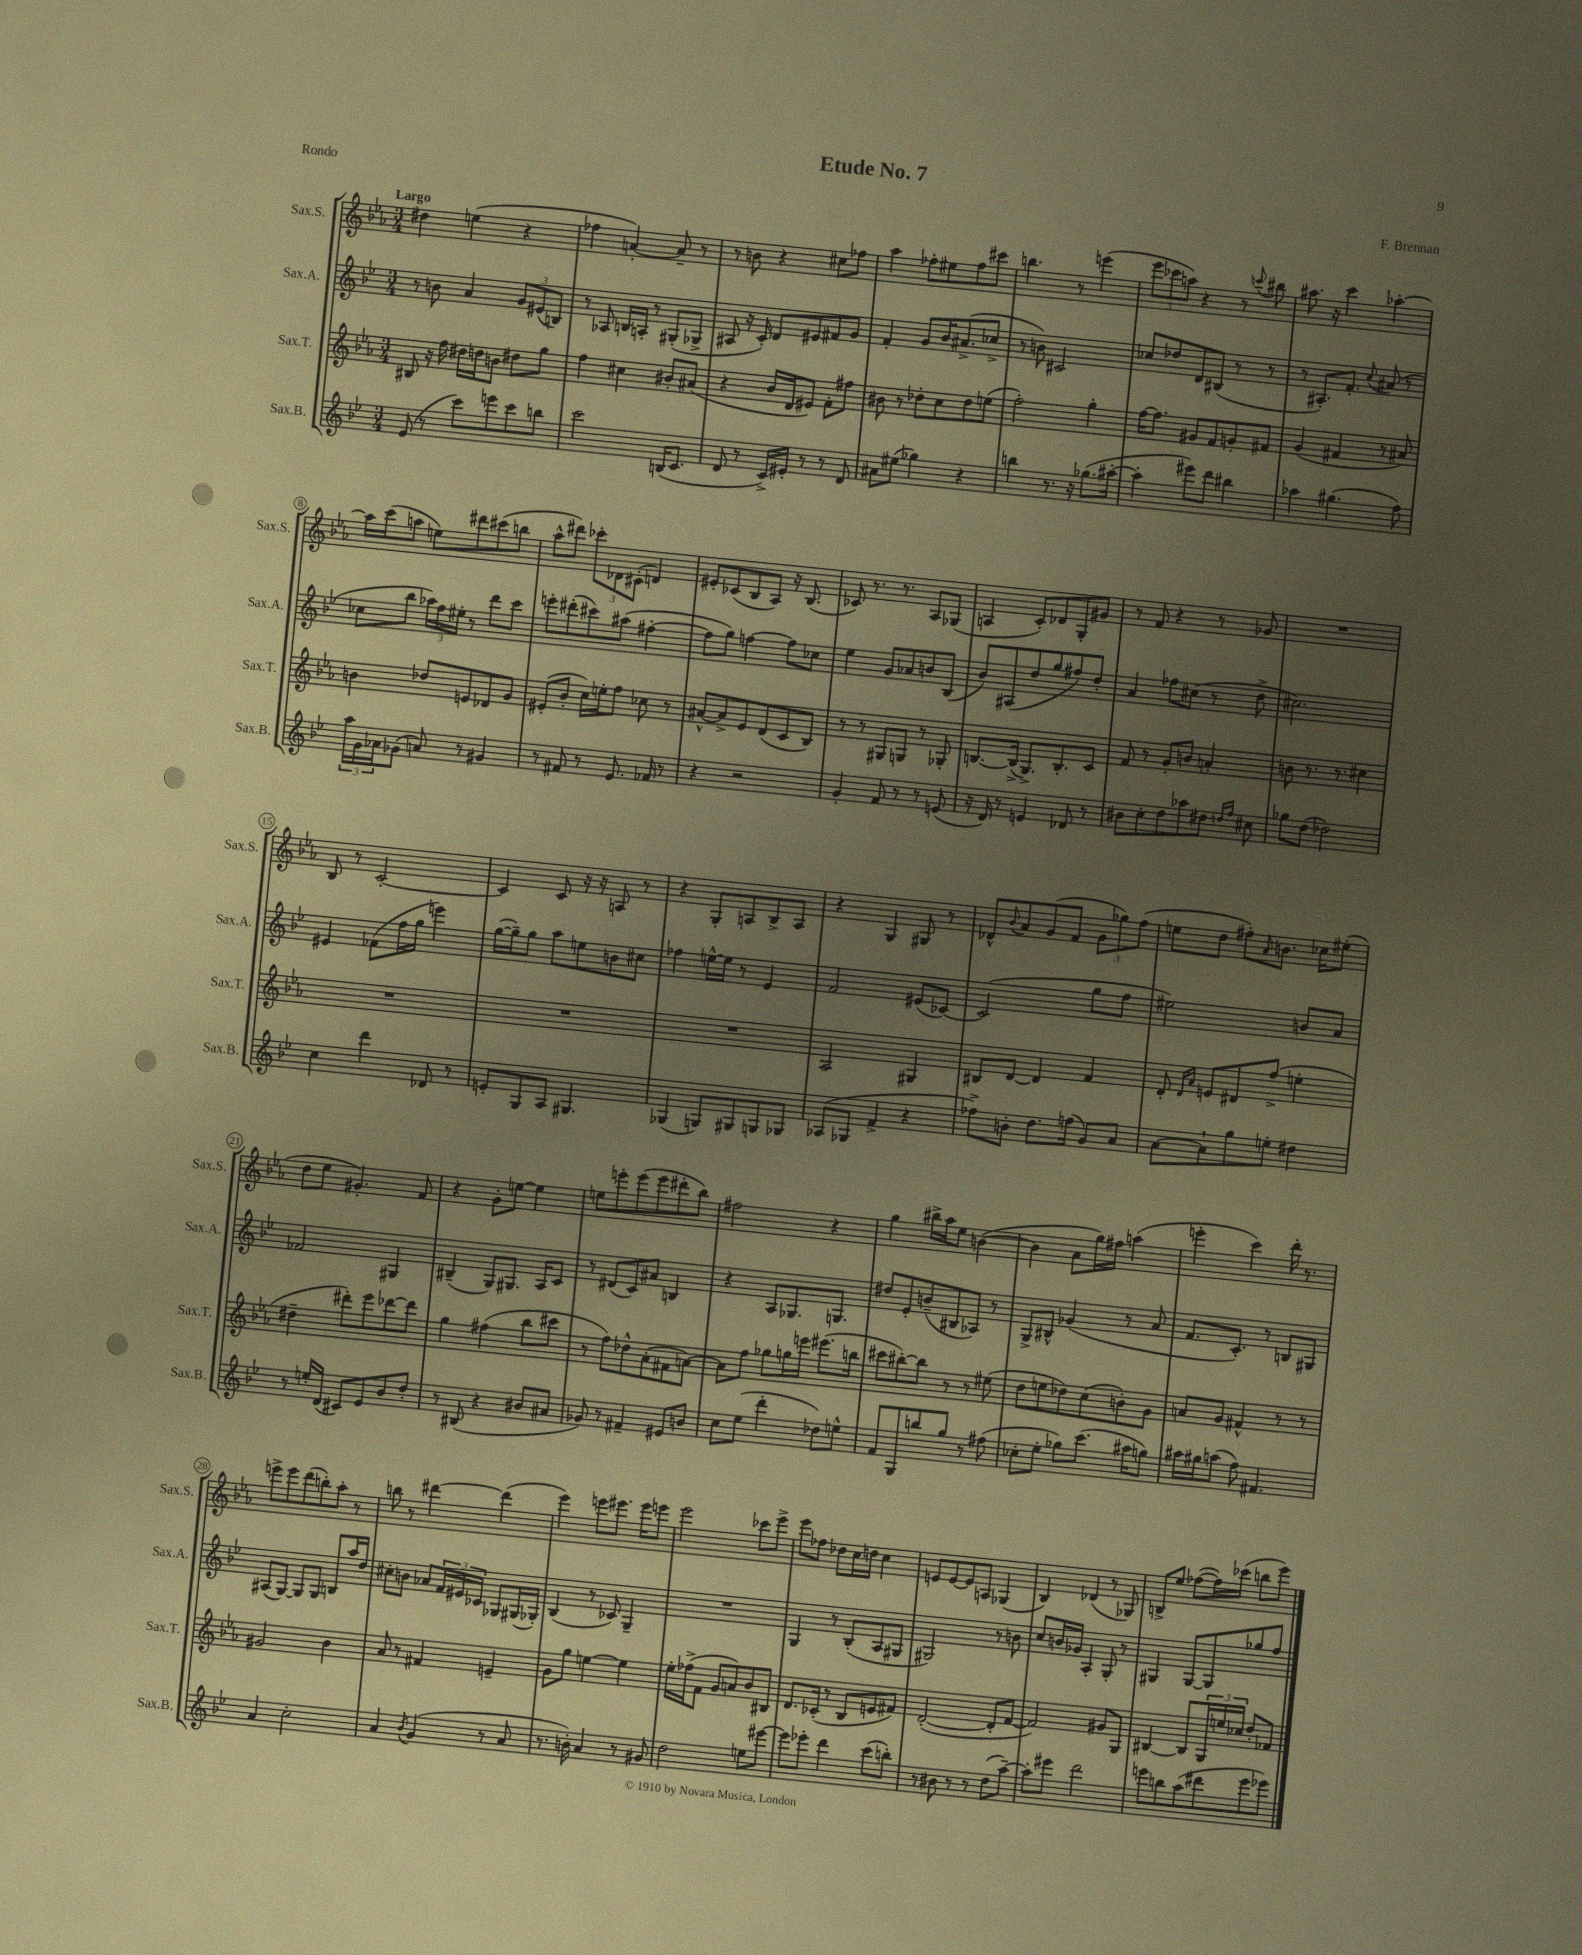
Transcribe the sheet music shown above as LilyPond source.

\header { title = "Etude No. 7" composer = "F. Brennan" piece = "Rondo" }
<<
\new StaffGroup <<
\new Staff = "s0" \with { instrumentName = "Sax.S." shortInstrumentName = "Sax.S." } {
    \clef treble \key ees \major \numericTimeSignature \time 3/4 \tempo "Largo"
    dis''4 e''4( r4 |
    fes''4 a'4~-.) a'8-- r8 |
    r8 b'8 r4 cis''8 fes''8 |
    aes''4 fes''8-. eis''8 fes''8 cis'''8 |
    b''4. r8 e'''4( |
    \tuplet 3/2 { ees'''8 ces'''8 a''8) } r4 r8 \appoggiatura { c'''8 } bis''8 |
    ais''8. r16 c'''4 aes''4~-. |
    aes''16 c'''16( a''8 e''8) dis'''8 cis'''8( b''8 |
    aes''8-^ dis'''8) \tuplet 3/2 { ces'''8-. des'8 cis'8-.( } d'4) |
    eis'8-. ces'8( bes8 aes8) r16 bes8.( |
    ces'8) r8. r8. aes8 ges8( |
    a4 c'8-.) des'8 g8-. gis'8 |
    r8 f'8 r4 r8 ges'8 |
    R2. |
    bes8 r8 c'2~-. |
    c'4 c'8 r16 r16 a8 r8 |
    r4 g8-. a8 bes8-> a8 |
    r4 g4 gis8 r8 |
    des'8-^ \appoggiatura { bes'8 } aes'8 g'8( f'8 \tuplet 3/2 { g'8 ges''8) f''8( } |
    e''8 d''8 fis''8-.) \grace { aes'16 } b'8. ces''16 eis''8-.( |
    d''8 ees''8 gis'4.-.) f'8 |
    r4 g'8-. e''8~ e''4 |
    e''8 e'''8-. e'''8( e'''8 dis'''8-. bes''8) |
    fis''2 r4 |
    g''4 bis''16-> aes''16 ees''8 b'4~( |
    b'4 aes'8 g''16) fis''16 a''4( |
    e'''4-. c'''4) d'''16-. r8. |
    e'''8-> e'''8 d'''8( b''8-.) aes''8-. r8 |
    b''8 r8 dis'''4~ dis'''4( |
    ees'''4) e'''8 eis'''8. eis'''16 e'''8 |
    ees'''2 ces'''8 ees'''8-> |
    ees'''8 fes''8 des''8 c''16 d''16 c''4 |
    e'8 e'8~ e'8 a8 ges4( |
    bes4) des'4( r8 ges8) |
    b8-> ees''8 fes''8~( fes''16) ces'''16( b''8 ees'''8) \bar "|." |
}
\new Staff = "s1" \with { instrumentName = "Sax.A." shortInstrumentName = "Sax.A." } {
    \clef treble \key bes \major \numericTimeSignature \time 3/4
    r8 b'8 a'4 \tuplet 3/2 { g'8 eis'8( b8) } |
    r8 aes8 b16 a16-. r8 gis8-.( ges8-> |
    ais8 r16 c'16-.) d'8 eis'8 fis'8 g'8 |
    f'4-. g'8 bes'16 ais'8.->( ces''8-> |
    r8 b'8) cis'2 |
    ces''8 des''8 d'8 bis8( r8 r8 |
    r8 ais8.-.) f'8.-. \appoggiatura { c''8 } ais'8( r8 |
    ces''8 bes''8 \tuplet 3/2 { aes''16) f''16 eis''16-. } r8 d'''8 c'''8 |
    e'''8-. dis'''8-.( cis'''8) ais''8( fis''4~-. |
    fis''8 g''8) f''4~ f''8 ces''8 |
    ees''4 g'8 aes'8 b'8 bes8( |
    bes'8) ais8( d''8 g''8 fis''8) d''8-. |
    a'4 fes''8 cis''8( r8 d''8-> |
    cis''2.) |
    eis'4 fes'8( f''16 g''16 e'''4) |
    g''16~( g''16--) g''8 a''8 e''8 b'8 cis''8 |
    fes''4 e''16~-^ e''16 r8 ees'4 |
    f'2 eis'8( ces'8~) |
    ces'2( g''8 f''8 |
    eis''2) b'8 a'8 |
    fes'2 gis4 |
    bis4--( g8) gis8. a16 c'8 |
    r8 dis'8( c'8) ais'8 b4 |
    r4 a8 ges8. g8. |
    dis''8 ees'8-. b'8--( bis8 aes8) r8 |
    g8-> bis8-^ ges'4( r8 a'8 |
    f'8. c'8.-.) r8 b8 gis8 |
    ais8( g8~) g8 g8 b8 a''16 d''16 |
    cis''8-. b'8 aes'8 \tuplet 3/2 { f'16 eis'16 ces'16 } ges8 gis16( ges16-.) |
    bes4( r8 ces'8) g4-- |
    R2. |
    g4 r8 bes8-.( a8 gis8 |
    gis2) r8 b'8 |
    c''8 b'16 ges'16 a4-. g8-. r8 |
    gis4 gis8~ gis8 ges''8 f''8 \bar "|." |
}
\new Staff = "s2" \with { instrumentName = "Sax.T." shortInstrumentName = "Sax.T." } {
    \clef treble \key ees \major \numericTimeSignature \time 3/4
    bis8 r16 f''16 dis''16 d''16 b'8 dis''8 g''8 |
    f''4 cis''4 bis'8-. ais'8( |
    r4 bes'16 d'16 eis'8) f'8-. fis''8 |
    bis'8 r8 des''8-. c''8 des''8 e''8( |
    f''2-.) g''4-. |
    f''16~ f''8. gis'8 f'8 g'8-. fis'8 |
    g'4( fis'4 r8 ais'8) |
    b'4 des''8 e'8 des'8 g'8 |
    eis'8-.( bes'8-. c''16) e''16-. f''8 ces''8 r8 |
    ais'8~-^ ais'8-> ees'8 d'8( c'8 bes8) |
    r8 r8 gis8 g8 r8 ges8-. |
    b8.~ b16->( g8.->) b8.-. c'8 |
    f'8 r8 g'8-. b'8 a'4-. |
    b'8 r8. r8. cis''4 |
    R2. |
    R2. |
    R2. |
    aes2 gis4 |
    bis8 d'8~ d'4 f'4 |
    d'8-. \grace { d'16 aes'16 } e'8 dis'8 f''8->( e''4-. |
    dis''4-- dis'''8-.) ees'''8 des'''8~ des'''8 |
    g''4 fis''4( bes''8 cis'''8 |
    r8 f''8) des''8-^ aes'8-.( fis'8 a'8~) |
    a'8 f''8 ges''8 g''16 e'''16 eis'''8.( b''16 |
    cis'''8 bis''8~-.) bis''8 r8 r8 eis''8( |
    d''8 e''8 des''8) c''8( b'8-.) g'8 |
    a'8 g'8 fis'4-^ r8 r8 |
    gis'2 bes'4 |
    aes'8 r8 fis'4 e'4-- |
    g'8 g''8 e''4~ e''4 |
    ees''16-. fes''16->( f'8 g'8 a'8) bes'8 bis8 |
    d'8. ces'16-.( r8 bes8 e'8 fis'8) |
    d'2~-.( d'8-. f'8~ |
    f'2) gis'8 g8 |
    bis4~ bis8 \tuplet 3/2 { g16 e''16 ces''16 } d''8-. fes'8 \bar "|." |
}
\new Staff = "s3" \with { instrumentName = "Sax.B." shortInstrumentName = "Sax.B." } {
    \clef treble \key bes \major \numericTimeSignature \time 3/4
    ees'8( r8 c'''8) e'''8 c'''8 b''8 |
    c'''2 b16( c'8. |
    d'8 r8 c'16->) eis'16-. r8 r8 d'8 |
    ais'8 eis''8( ges''4) r4 |
    b''4 r8. r16 ges''8.( ais''16~-. |
    ais''4-. eis'''8) d'''8 bis''4 |
    aes''4 gis''4.( f''8) |
    \tuplet 3/2 { a''16 g'16 aes'16 } ges'8( a'8) r8 gis'4 |
    r8 fis'8 r8 ees'8. fes'16 r8 |
    r4 r2 |
    g'4-. f'8 r8 r8 e'8( |
    r16 d'16) r8 e'4 des'8 r8 |
    bis'8 c''8-. d''8 aes''8 dis''8 \grace { d''16 f''16 } cis''8 |
    ges''8 d''8( des''2) |
    c''4 d'''4 des'8 r8 |
    e'8-. g8 a8 gis4. |
    ges4( g8) gis8 g8 ges8 |
    aes8( ges8 f'4-> r4 |
    fes''8->) b'8-. d''8. f''16( g'8) a'8 |
    a'8~ a'8-! g''8 e''8-. dis''4 |
    r8 e''16-. d'16( cis'8) ees'8 bes'8 d''8-. |
    r8 bis8( r4 bis'8 ais'8 |
    ges'8) r8 fis'4-- eis'8 b'8 |
    c''8 ees''8( d'''4-. des''8) e''8-^ |
    f'8 g8 b''8 g''8 r8 fis''8( |
    ces''8-. ees''8-. ges''8) c'''8.( ais''16 g''8) |
    ais''16 gis''16 a''8( f''8) fis'4. |
    a'4 c''2-. |
    a'4 \acciaccatura { bes'8 } g'4( r8 a'8 |
    r8. b'16-.) a'4 r8 gis'8 |
    d''2 e''8 eis'''8~ |
    eis'''8 ees'''8-. d'''4 c'''8( b''8-.) |
    r8 bis'8 r8 r8 d''8( a''8~--) |
    a''8-. eis'''8 d'''2 |
    e'''8 b''8 a''8( dis'''8 e'''8 ees'''8) \bar "|." |
}
>>
>>
\layout { \context { \Score \override BarNumber.stencil = #(make-stencil-circler 0.1 0.3 ly:text-interface::print) } }
